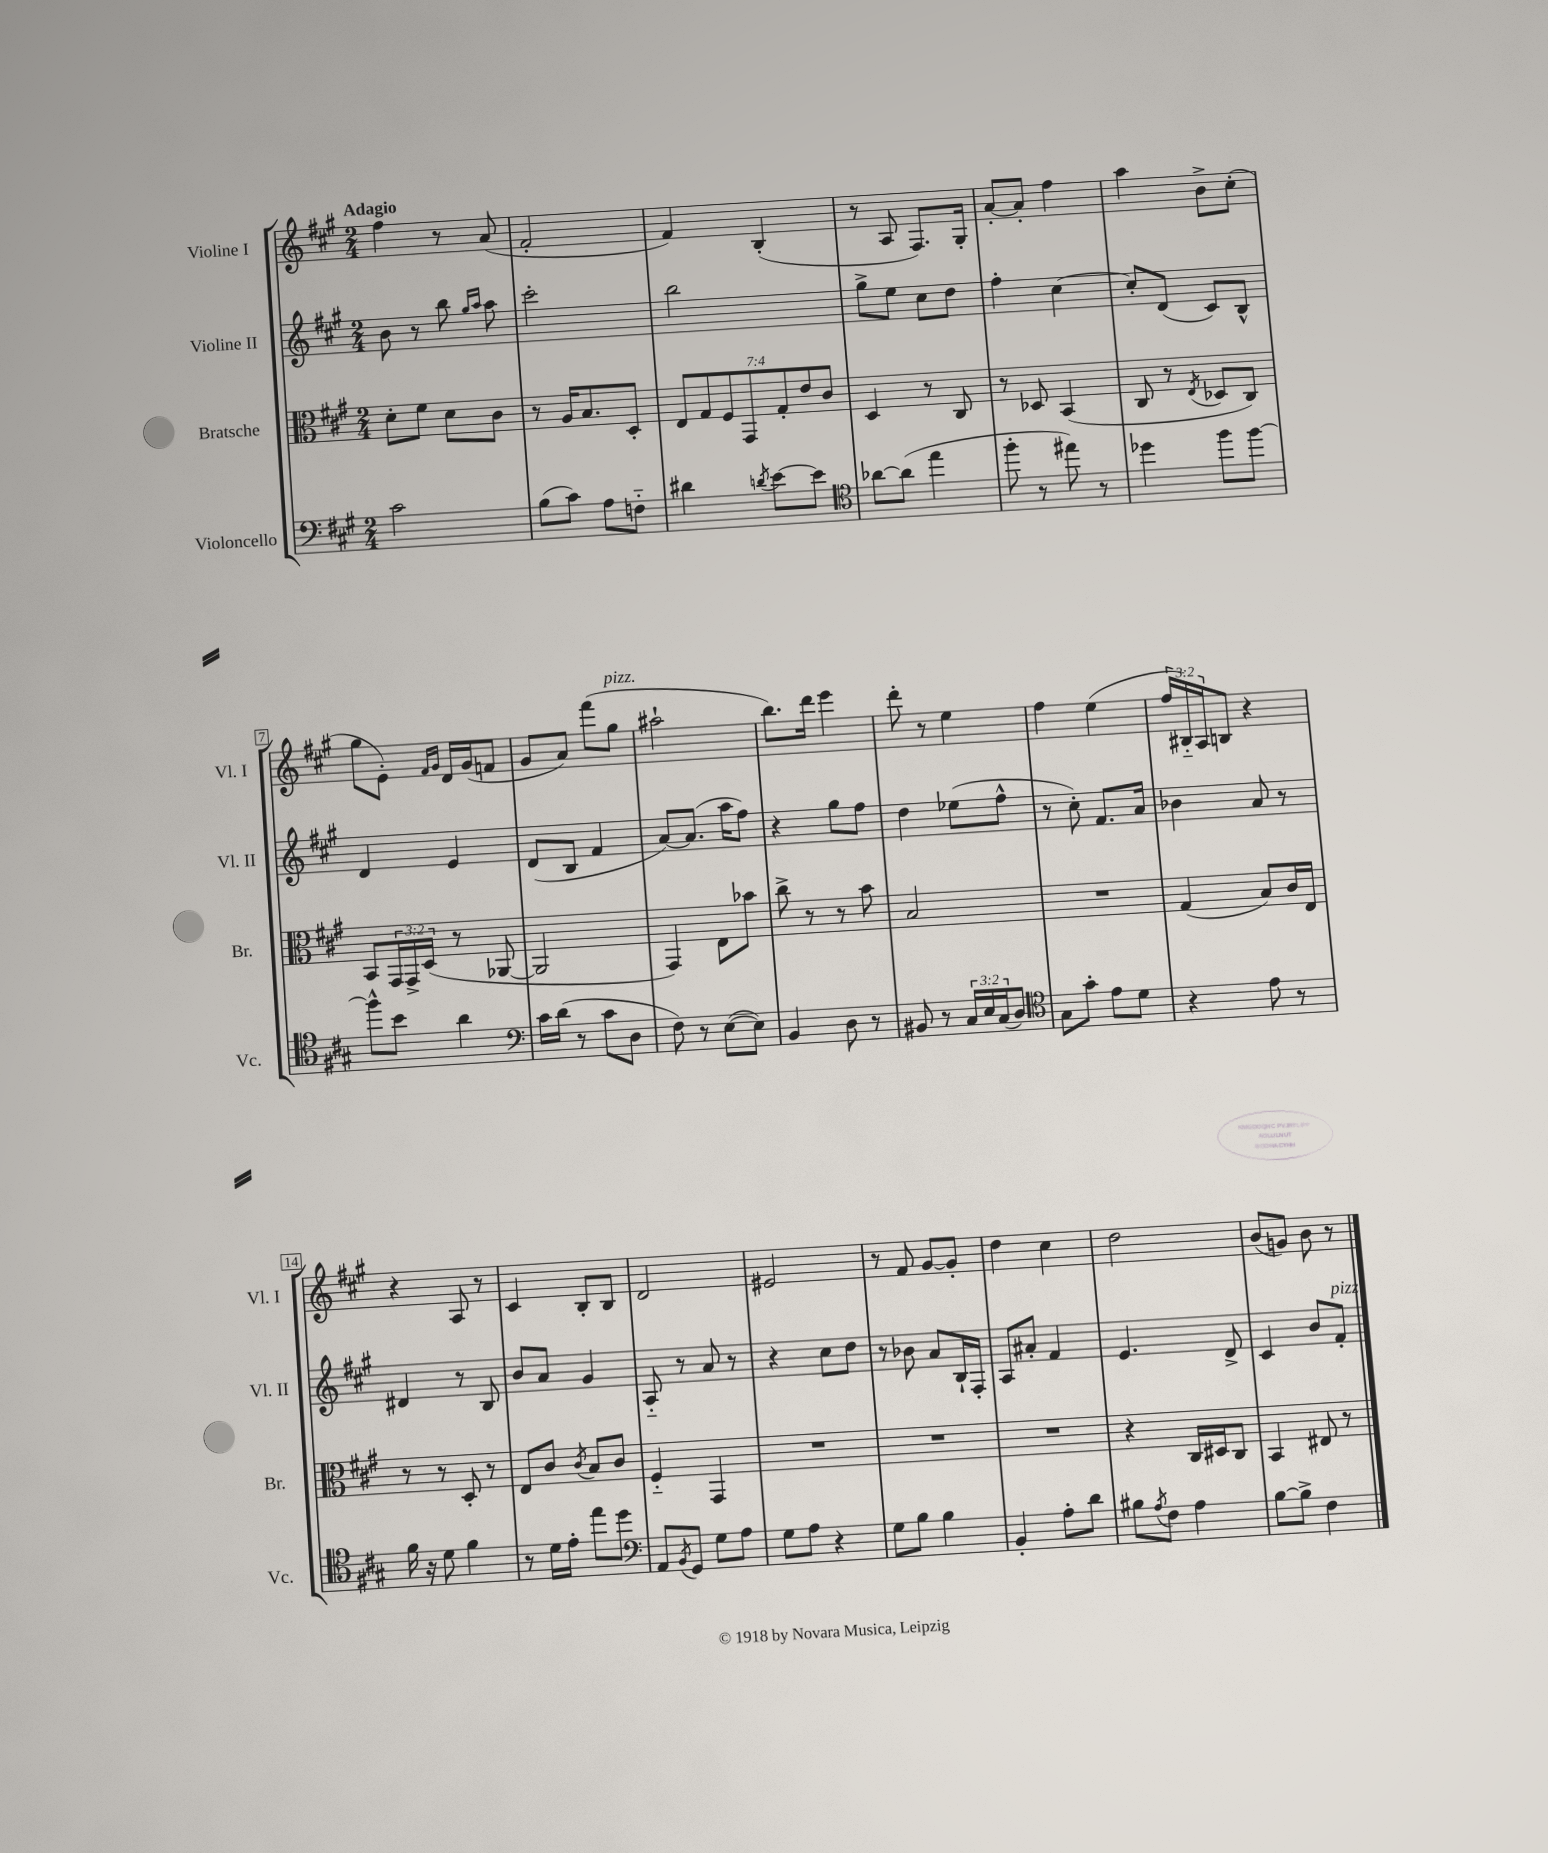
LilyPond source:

<<
\new StaffGroup <<
\new Staff = "s0" \with { instrumentName = "Violine I" shortInstrumentName = "Vl. I" } {
    \clef treble \key a \major \numericTimeSignature \time 2/4 \override Staff.TupletNumber.text = #tuplet-number::calc-fraction-text \tempo "Adagio"
    fis''4 r8 a'8( |
    fis'2-. |
    fis'4) b4-.( |
    r8 a8 fis8.) gis16-. |
    a'8~-. a'8-. fis''4 |
    a''4 b'8-> cis''8-.( |
    gis''8 e'8-.) \grace { fis'16 gis'16 } d'16 gis'16( f'8 |
    gis'8 a'8) fis'''8( gis''8^\markup { \italic "pizz." } |
    ais''2-! |
    b''8.) d'''16 e'''4 |
    d'''8-. r8 e''4 |
    fis''4 e''4( |
    \tuplet 3/2 { fis''16 bis16-_) a16 } b8 r4 |
    r4 a8 r8 |
    cis'4 b8-. b8 |
    d'2 |
    eis'2 |
    r8 fis'8 gis'8~ gis'8-. |
    d''4 cis''4 |
    d''2 |
    b'8( g'8) b'8 r8 \bar "|." |
}
\new Staff = "s1" \with { instrumentName = "Violine II" shortInstrumentName = "Vl. II" } {
    \clef treble \key a \major \numericTimeSignature \time 2/4
    b'8 r8 b''8 \grace { gis''16 a''16 } a''8 |
    cis'''2-. |
    b''2 |
    gis''8-> e''8 cis''8 d''8 |
    fis''4-. cis''4~ |
    cis''8-. d'8( cis'8) b8-^ |
    d'4 e'4 |
    d'8( b8 fis'4 |
    a'8~) a'8.( a''16 fis''8) |
    r4 gis''8 fis''8 |
    d''4 ees''8( fis''8-^ |
    r8 cis''8-.) fis'8. a'16 |
    bes'4 a'8 r8 |
    dis'4 r8 b8 |
    b'8 a'8 gis'4 |
    a8-_ r8 a'8 r8 |
    r4 cis''8 d''8 |
    r8 bes'8 a'8 b16-! fis16-. |
    a8 ais'8-. fis'4 |
    e'4. d'8-> |
    cis'4 b'8 fis'8-.^\markup { \italic "pizz." } \bar "|." |
}
\new Staff = "s2" \with { instrumentName = "Bratsche" shortInstrumentName = "Br." } {
    \clef alto \key a \major \numericTimeSignature \time 2/4 \override Staff.TupletNumber.text = #tuplet-number::calc-fraction-text
    d'8-. fis'8 d'8 cis'8 |
    r8 a16 b8. d8-. |
    \tuplet 7/4 { e8 gis8 fis8 gis,8 gis8-. e'8 cis'8 } |
    d4 r8 cis8 |
    r8 des8 b,4( |
    cis8 r8 \acciaccatura { e8 } des8 cis8) |
    b,8 \tuplet 3/2 { gis,16 gis,16-> d16( } r8 aes,8~ |
    aes,2 |
    gis,4) e8 bes'8 |
    cis''8-> r8 r8 b'8 |
    b2 |
    R2 |
    gis4( b8) cis'16 e16 |
    r8 r8 d8-. r8 |
    e8 cis'8 \acciaccatura { cis'8 } b8 cis'8 |
    fis4-_ gis,4 |
    R2 |
    R2 |
    R2 |
    r4 cis16 dis16 cis8 |
    b,4 eis8 r8 \bar "|." |
}
\new Staff = "s3" \with { instrumentName = "Violoncello" shortInstrumentName = "Vc." } {
    \clef bass \key a \major \numericTimeSignature \time 2/4 \override Staff.TupletNumber.text = #tuplet-number::calc-fraction-text
    cis'2 |
    b8( cis'8) a8 f8-_ |
    dis'4 \acciaccatura { d'8 } e'8~ e'8 |
    \clef tenor aes'8~ aes'8( e''4 |
    fis''8-. r8 eis''8) r8 |
    des''4 fis''8 fis''8~ |
    fis''8-^ b'8 a'4 |
    \clef bass cis'16 d'16( r8 cis'8 d8 |
    fis8) r8 e8~( e8) |
    b,4 d8 r8 |
    bis,8 r8 \tuplet 3/2 { cis16 e16 cis16( } d8) |
    \clef tenor gis8 gis'8-. e'8 d'8 |
    r4 e'8 r8 |
    fis'16 r16 d'8 fis'4 |
    r8 d'16 e'16-. e''8 d''8 |
    \clef bass a,8 \acciaccatura { b,8 } gis,8 gis8 a8 |
    gis8 a8 r4 |
    gis8 b8 b4 |
    b,4-. a8-. d'8 |
    bis8 \acciaccatura { a8 } fis8 a4 |
    b8~ b8-> fis4 \bar "|." |
}
>>
>>
\layout { \context { \Score \override BarNumber.stencil = #(make-stencil-boxer 0.1 0.3 ly:text-interface::print) } }
